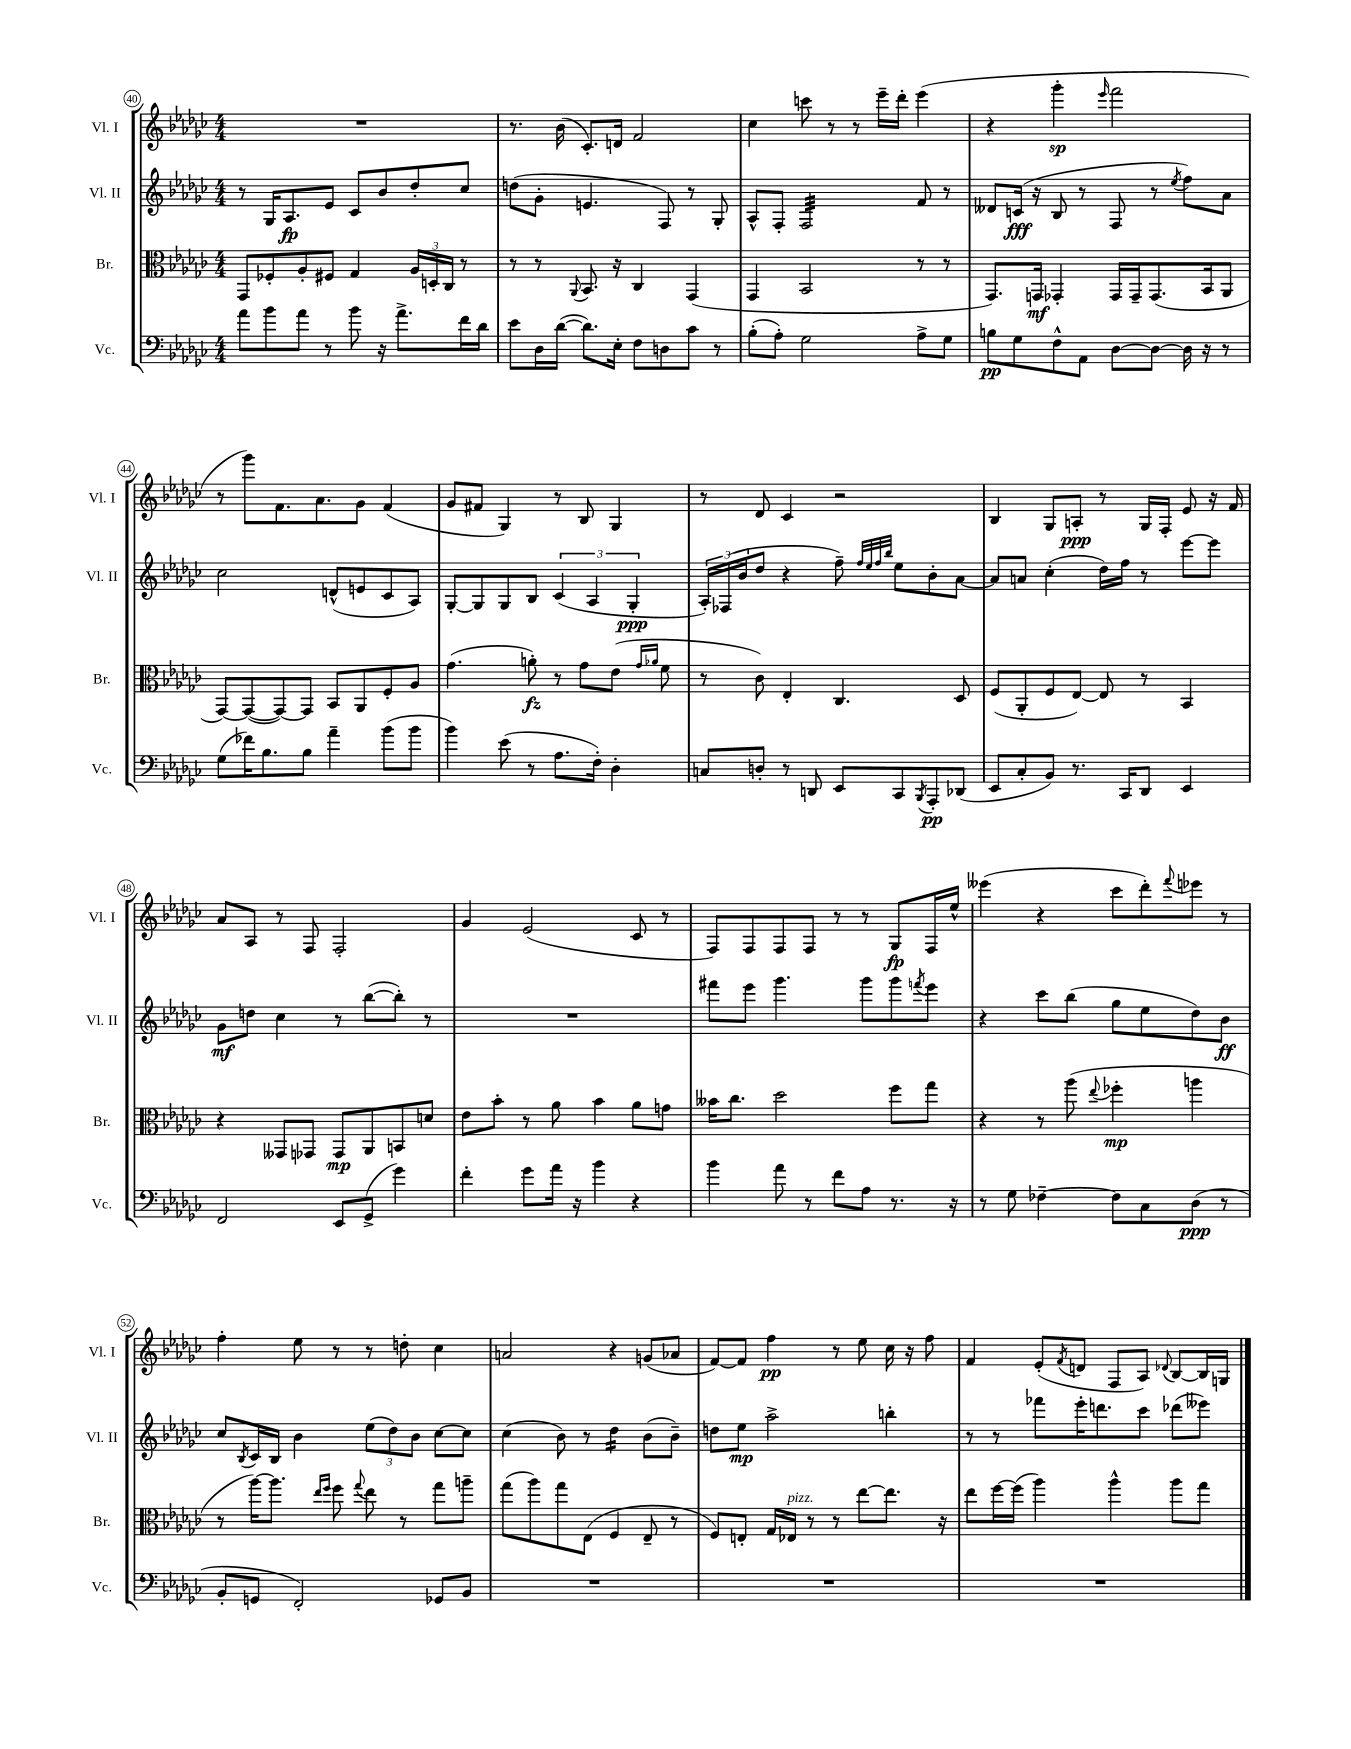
<<
\new StaffGroup <<
\new Staff = "s0" \with { instrumentName = "Vl. I" shortInstrumentName = "Vl. I" } {
    \clef treble \key ges \major \numericTimeSignature \time 4/4
    R1 |
    r8. bes'16( ces'8.-.) d'16 f'2 |
    ces''4 c'''8 r8 r8 ees'''16-- des'''16-. ees'''4( |
    r4 ges'''4-.\sp \grace { ees'''16 } f'''2 |
    r8 ges'''8) f'8. aes'8. ges'8 f'4( |
    ges'8 fis'8 ges4) r8 bes8 ges4 |
    r8 des'8 ces'4 r2 |
    bes4 ges8 a8-.\ppp r8 ges16 f16-. ees'8 r16 f'16 |
    aes'8 aes8 r8 f8 f2-. |
    ges'4 ees'2( ces'8 r8 |
    f8) f8 f8 f8 r8 r8 ges8\fp f16 ees''16-^ |
    eeses'''4( r4 ces'''8 des'''8-.) \appoggiatura { f'''8 } ees'''8 r8 |
    f''4-. ees''8 r8 r8 d''8-. ces''4 |
    a'2 r4 g'8( aes'8 |
    f'8~) f'8 f''4\pp r8 ees''8 ces''16 r16 f''8 |
    f'4 ees'8-.( \acciaccatura { f'8 } d'8 f8 aes8) \appoggiatura { des'8 } bes8~ bes16 g16 \bar "|." |
}
\new Staff = "s1" \with { instrumentName = "Vl. II" shortInstrumentName = "Vl. II" } {
    \clef treble \key ges \major \numericTimeSignature \time 4/4
    r8 ges16 aes8.\fp ees'8 ces'8 bes'8 des''8-. ces''8 |
    d''8( ges'8-. e'4. f8) r8 ges8-. |
    aes8-^ f8-. f2:32 f'8 r8 |
    deses'8 c'16\fff( r16 bes8 r8 f8 r8 \acciaccatura { ees''8 } f''8) aes'8 |
    ces''2 d'8-^( e'8 ces'8 aes8) |
    ges8~-. ges8 ges8 bes8 \tuplet 3/2 { ces'4( aes4 ges4-.\ppp } |
    \tuplet 3/2 { aes16-.) fes16( bes'16 } des''8 r4 f''8--) \grace { f''32 ees''32 f''32 bes''32 } ees''8 bes'8-. aes'8~ |
    aes'8 a'8 ces''4-.( des''16) f''16 r8 ees'''8~ ees'''8 |
    ges'8\mf d''8 ces''4 r8 bes''8~( bes''8-.) r8 |
    R1 |
    fis'''8 ees'''8 ges'''4. ges'''8 ges'''8 \acciaccatura { f'''8 } ees'''8 |
    r4 ces'''8 bes''8( ges''8 ees''8 des''8) bes'8\ff |
    ces''8 \acciaccatura { bes8 } ces'16 bes16 bes'4 \tuplet 3/2 { ees''8( des''8) bes'8 } ces''8~ ces''8 |
    ces''4( bes'8) r8 des''4:16 bes'8( bes'8--) |
    d''8 ees''8\mp aes''2-> b''4-. |
    r8 r8 fes'''8 ees'''16-. d'''8. ces'''8 des'''8( eeses'''8) \bar "|." |
}
\new Staff = "s2" \with { instrumentName = "Br." shortInstrumentName = "Br." } {
    \clef alto \key ges \major \numericTimeSignature \time 4/4
    ges,8 fes8-. aes8-. fis8 ges4 \tuplet 3/2 { aes16 d16-. ces16 } r8 |
    r8 r8 \appoggiatura { aes,8 } bes,8. r16 ces4 ges,4( |
    ges,4 bes,2 r8 r8 |
    ges,8.) g,16\mf ges,4-. ges,16 ges,16-- ges,8.( bes,16 aes,8 |
    ges,8~) ges,8~( ges,8~) ges,8 bes,8 aes,8 f8-. aes8 |
    ges'4.( a'8-.\fz) r8 ges'8 ees'8( \grace { ges'16 aes'16 } f'8 |
    r8 ces'8) ees4-. ces4. des8 |
    f8( aes,8-. f8 ees8~) ees8 r8 bes,4 |
    r4 geses,8 ges,8 ges,8\mp aes,8 b,8 d'8 |
    ees'8 bes'8-. r8 aes'8 bes'4 aes'8 g'8 |
    beses'16 ces''8. des''2 f''8 ges''8 |
    r4 r8 aes''8( \appoggiatura { ees''8 } fes''4-.\mp a''4 |
    r8 aes''16~) aes''8. \grace { ees''16 f''16 } f''8 \appoggiatura { ges''8 } ees''8 r8 ges''8 a''8-- |
    ges''8( aes''8) ges''8 ees8( f4 ees8-- r8 |
    f8) e8-. ges16 ees16^\markup { \italic "pizz." } r8 r8 ees''8~ ees''8. r16 |
    ees''8 f''16~ f''16( aes''4) aes''4-^ aes''8 ges''8 \bar "|." |
}
\new Staff = "s3" \with { instrumentName = "Vc." shortInstrumentName = "Vc." } {
    \clef bass \key ges \major \numericTimeSignature \time 4/4
    aes'8 bes'8 aes'8 r8 bes'8 r16 aes'8.-> f'16 des'16 |
    ees'8 des16 des'16~( des'8.) ees16-. f8 d8 ces'8 r8 |
    bes8-.( aes8-.) ges2 aes8-> ges8 |
    b8\pp ges8 f8-^ aes,8 des8~ des8~ des16 r16 r8 |
    ges8( fes'16) bes8. bes8 aes'4-- bes'8( bes'8 |
    bes'4) ees'8( r8 aes8. f16-.) des4-. |
    c8 d8-. r8 d,8 ees,8 ces,8 \acciaccatura { bes,,8 } aes,,8-.\pp des,8( |
    ees,8 ces8-. bes,8) r8. ces,16 des,8 ees,4 |
    f,2 ees,8 ges,8->( ges'4) |
    f'4-. ges'8 aes'16 r16 bes'4 r4 |
    bes'4 aes'8 r8 f'8 aes8 r8. r16 |
    r8 ges8 fes4~-- fes8 ces8 des8\ppp( r8 |
    bes,8-. g,8 f,2-.) ges,8 bes,8 |
    R1 |
    R1 |
    R1 \bar "|." |
}
>>
>>
\layout { \context { \Score currentBarNumber = #40 \override BarNumber.stencil = #(make-stencil-circler 0.1 0.3 ly:text-interface::print) } }
